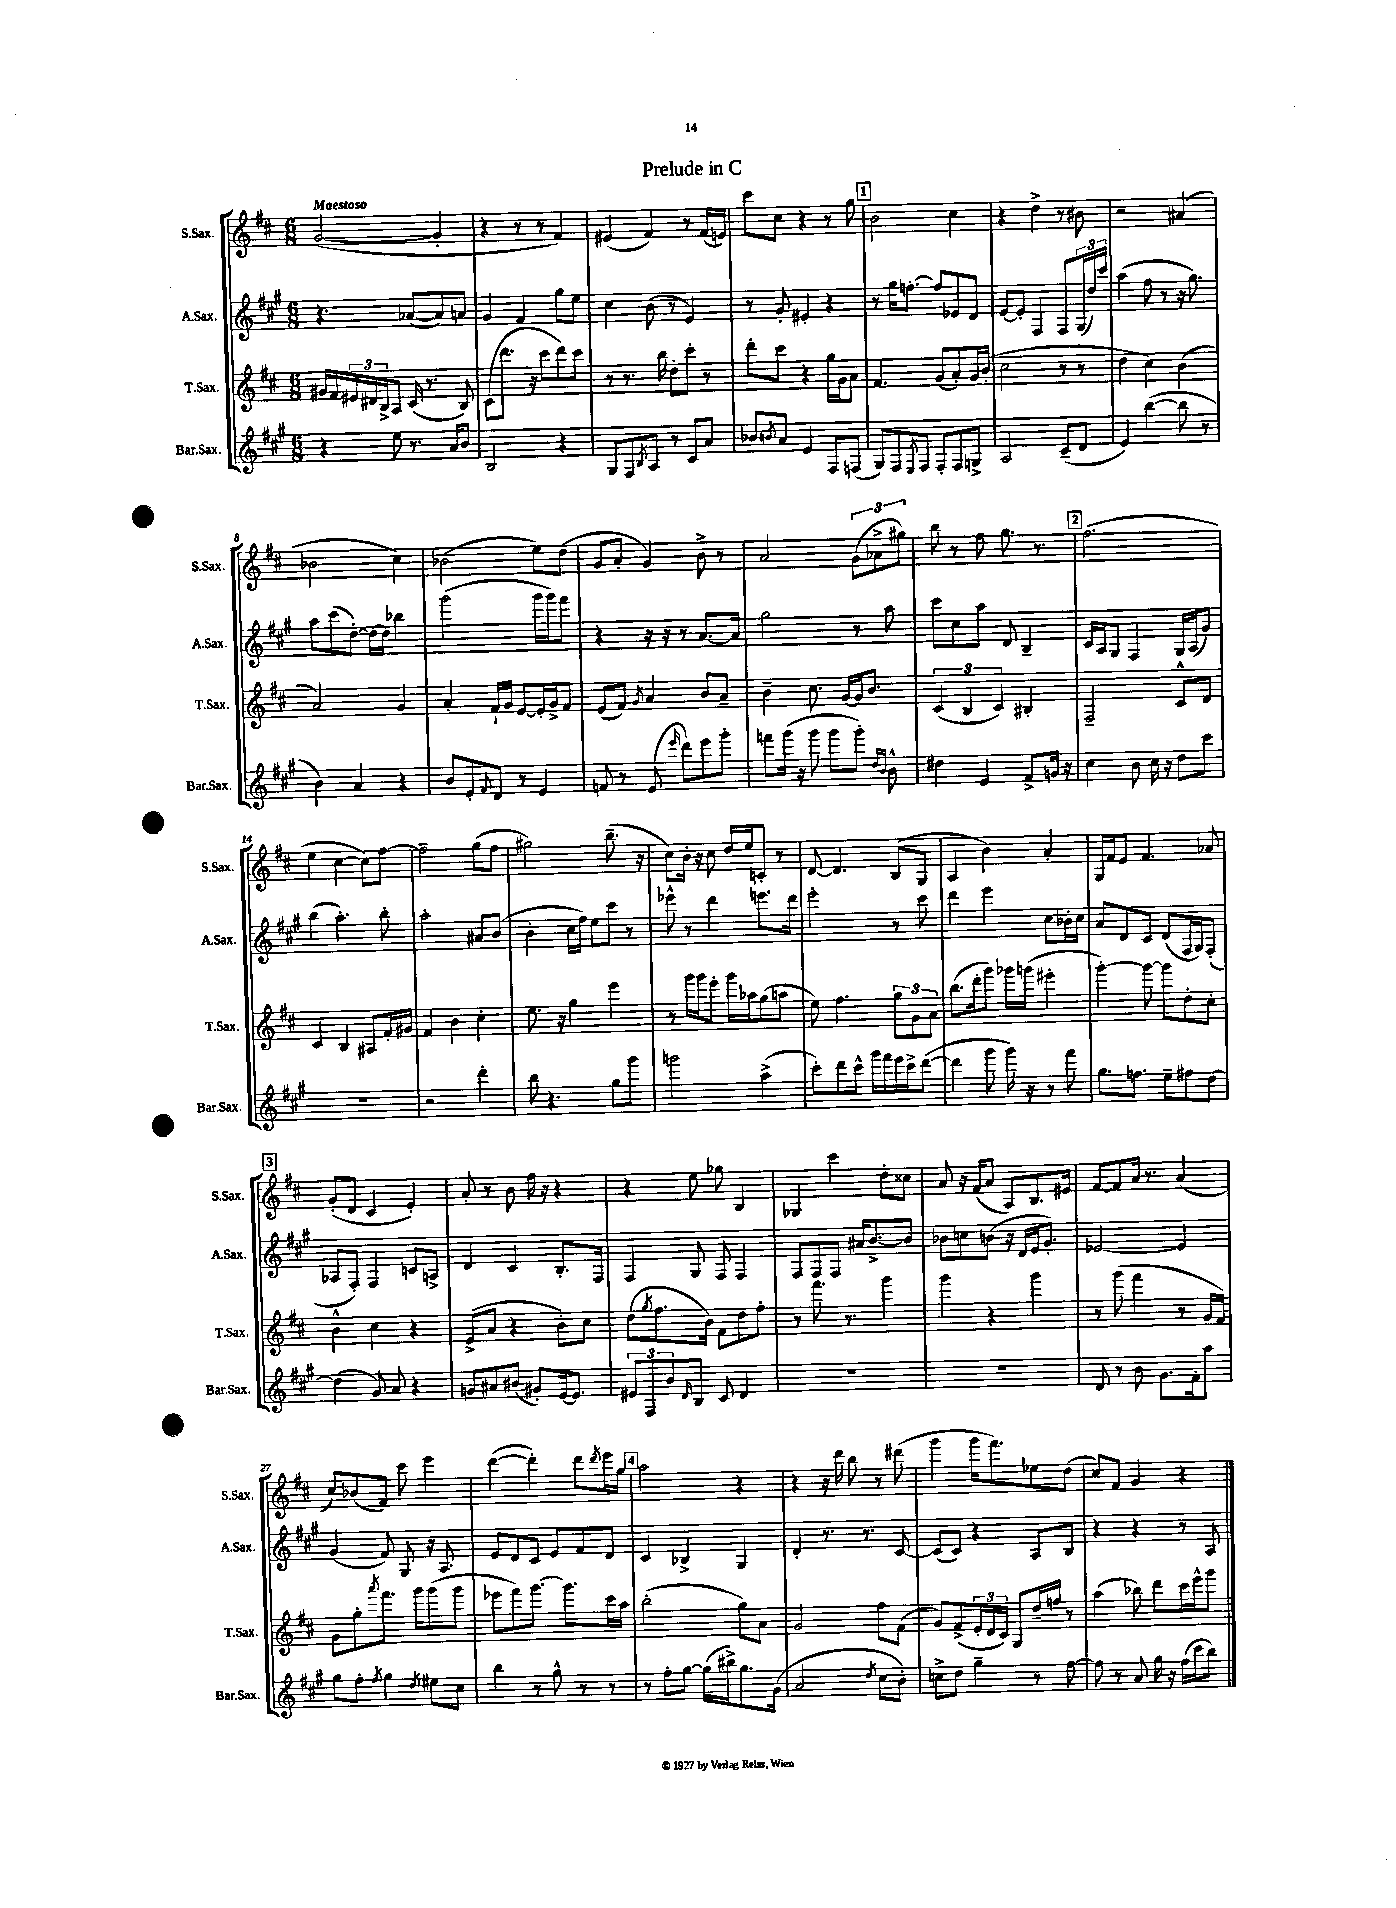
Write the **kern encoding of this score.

**kern	**kern	**kern	**kern
*staff4	*staff3	*staff2	*staff1
*clefG2	*clefG2	*clefG2	*clefG2
*k[f#c#g#]	*k[f#c#]	*k[f#c#g#]	*k[f#c#]
*M6/8	*M6/8	*M6/8	*M6/8
4r	16g#	4.r	([2g
.	16f#	.	.
.	24e#	.	.
.	24d#	.	.
.	24B^	.	.
8ee	8A	.	.
8.r	(16c#	([8a-	.
.	8.r	.	.
.	.	8a-])	4g']
16a	.	.	.
8b	8B)	8a	.
=	=	=	=
2B	(8c#	4g#	4r
.	8.ddd	.	.
.	.	4f#	8r
.	16r	.	.
.	8ccc#	.	8r
4r	8ddd)	8gg#	4f#)
.	8ccc#	8ee	.
=	=	=	=
8G#	8r	4cc#	(4e#
8F#	8.r	.	.
8qB	.	.	.
8A	.	(8b	4f#)
.	16bb	.	.
8r	8dd'	8r	.
8c#	8ccc#'	4e)	8r
8a	8r	.	(16f#
.	.	.	16e)
=	=	=	=
8b-	8ddd'	8r	8ccc#
8qb	.	.	.
8a	8ccc#	8g#'	8cc#
4e	4r	4e#'	4r
8F#	16gg	4r	8r
.	16g	.	.
(8F	8a	.	8gg
=	=	=	=
8G#)	4.f#	8r	2b
8F#	.	16gg#	.
.	.	[8.ff'	.
8qE	.	.	.
8F#	.	.	.
8F#'	(8g	8ff]	.
8F#	8a')	8e-	4cc#
8G^	16g	8d	.
.	(16b'	.	.
=	=	=	=
2A	2cc#	[8e	4r
.	.	8e']	.
.	.	4F#	4dd^
(8c#~	8r	8F#	8r
8d	8r	(24G#	8b#
.	.	24dd)	.
.	.	24ccc#	.
=	=	=	=
4e)	4dd	(4aa	2r
([4bb	4cc#)	8ff#	.
.	.	8r	.
8bb]	(4b	16r	(4a#
.	.	8.gg#)	.
8r	.	.	.
=	=	=	=
4b)	2a)	8aa	2b-
.	.	(8ccc#	.
4a	.	[8dd')	.
.	.	16dd_	.
.	.	16dd]	.
4r	4g	4bb-	4cc#)
=	=	=	=
8b	4a'	(2ggg#	(2b-
8e'	.	.	.
8qqf#	.	.	.
8d	16f#`	.	.
.	16g	.	.
8r	[8e	.	.
4e	16e']	16ggg#	8ee)
.	16g^	16ggg#)	.
.	8f#	8fff#	(8dd
=	=	=	=
8f	(8e	4r	8g
8r	8f#)	.	8a'
.	8qg	.	.
(8e	4a	16r	4g)
.	.	16r	.
16qqeee	.	.	.
8ddd)	.	8r	.
8eee	8b	[8.a	8b^
8ggg#'	8a~	.	8r
.	.	16a]	.
=	=	=	=
8fff	4b~	2gg#	2a
(16ggg#	.	.	.
16r	.	.	.
8ggg#	8.cc#	.	.
8ggg#	.	.	.
.	[16g	.	.
8ggg#')	16g]	8r	(12g
.	8.b	.	.
.	.	.	12a-^
16qqdd	.	.	.
16qqb	.	.	.
8b^^	.	8aa	.
.	.	.	12gg#)
=	=	=	=
4dd#	(6c#	8ccc#	8bb
.	.	8cc#	8r
.	6B	.	.
4e	.	8aa	8ff#
.	6c#)	.	.
.	.	8d	8.gg
8f#^	4B#'	4B~	.
.	.	.	8.r
16g	.	.	.
16r	.	.	.
=	=	=	=
4cc#	2F#~	16c#	(2.ff#
.	.	16A	.
.	.	8G#	.
8b	.	4F#	.
16cc#	.	.	.
16r	.	.	.
8dd	8c#^^	16G#	.
.	.	(16A	.
8ccc#	8d	8g#)	.
=	=	=	=
2.r	4c#	(4bb	4ee
.	4B	4.aa')	[4cc#
.	8A#	.	8cc#])
.	16f#'	8bb'	[8ff#
.	16g#	.	.
=	=	=	=
2r	4f#	2aa'	2ff#~]
.	4b	.	.
4ddd'	4cc#'	8a#	(8gg
.	.	(8b	8ff#
=	=	=	=
8bb	8.ee	4b'	2gg#)
4.r	.	.	.
.	16r	.	.
.	4gg	16cc#	.
.	.	16ff#)	.
.	.	8ee	.
8gg#	4eee	8ccc#	(8.bb~
8ggg#	.	8r	.
.	.	.	16r
=	=	=	=
2ggg	8r	8eee-^^	8cc#)
.	16ggg	8r	16b'
.	16ggg	.	16r
.	8eee'	4ddd	8cc#
.	16ggg	.	16dd
.	16aa-	.	16ee
(4aa^	(8gg	8.eee	8c'
.	8aa	.	8r
.	.	16ddd	.
=	=	=	=
8ccc#')	8ee)	2eee'	[8d
8ddd	4.ff#	.	4.d]
8ccc#^^	.	.	.
16ggg#	.	.	.
16fff#	.	.	.
16eee	12gg	8r	(8B
16ccc#^	.	.	.
.	12g	.	.
([8ddd	.	8ccc#	8G
.	12a	.	.
=	=	=	=
4ddd]	(8.bb	4ddd	4A
.	16ddd'	.	.
8ggg#	8ggg)	4eee	4b)
16ggg#)	16ggg-	.	.
16r	(16ggg	.	.
8r	4eee#'	8cc#	4a'
8fff#	.	16b-'	.
.	.	16cc#	.
=	=	=	=
8.gg#	[4ggg')	8a	16G
.	.	.	16f#
.	.	8d	8e
8.ff	.	.	.
.	8ggg_	8c#	4.f#
8ee~	8ggg]	(8d	.
8ff#	8dd'	16F#	.
.	.	16G#)	.
[8dd	8cc#'	(8F#'	8a-
=	=	=	=
(4dd]	4b^^	8A-	(8g'
.	.	8F#')	8d
8g#)	4cc#	4F#	4c#
8a	.	.	.
4r	4r	8c	4e')
.	.	8A^	.
=	=	=	=
8g	(8e^	4d	8a'
8a#	8a	.	8r
(8b#	4r	4c#	8b
8g#')	.	.	16ff#
.	.	.	16r
[16e	8b')	8.B'	4r
8.e]	.	.	.
.	8cc#	.	.
.	.	16F#	.
=	=	=	=
12e#	(8dd	4F#	4r
12F#	.	.	.
.	8qgg	.	.
.	8.ff#	.	.
12b	.	.	.
16qqd	.	.	.
8B	.	8G#	8ee
.	16b)	.	.
8c#	8f#	8F#	8gg-
4d	8dd	4F#	4B
.	8ff#'	.	.
=	=	=	=
2.r	8r	8F#	4G-
.	8.fff#	8F#	.
.	.	8F#	4ccc#
.	8.r	.	.
.	.	16a#	.
.	.	[8.b^	.
.	4ggg	.	8dd'
.	.	8b]	8cc##
=	=	=	=
2.r	4ggg	8b-	8a
.	.	8cc	16r
.	.	.	(16f#
.	4r	(8b	8a
.	.	16r	8A)
.	.	16d	.
.	4ggg	16e	8.B
.	.	8.g#')	.
.	.	.	16e#
=	=	=	=
8d	8r	[2e-	[8f#
8r	(8ggg	.	8f#]
8b	4fff#	.	16a
.	.	.	8.r
8.g#	.	.	.
.	8r	4e-]	(4a
16f#'	.	.	.
8aa	16g	.	.
.	16f#)	.	.
=	=	=	=
8gg#	8g	(4g#	8cc#)
8ff#'	8gg'	.	(8b-
8qff#	8qaaa	.	.
4gg#	8.fff#	8f#)	8f#)
.	.	8G#	8ccc#
.	16ggg	.	.
8qdd	.	.	.
8ee#	(8ggg	16r	4eee
.	.	8.A	.
8cc#	8ggg	.	.
=	=	=	=
4bb	8eee-	8e	([4ddd
.	8fff#)	8d	.
8r	[8.ggg	8c#	4ddd'])
8gg#^^	.	8e	.
.	8.ggg]	.	.
8r	.	8f#	8ddd
.	.	.	8qddd
8r	16ccc#	8d	16eee
.	16aa	.	16gg
=	=	=	=
8r	(2bb'	4c#	2aa
8ff#'	.	.	.
[8gg#	.	4B-^	.
(16gg#]	.	.	.
16bb#^)	.	.	.
8.gg#	8gg)	4G#	4r
.	8a	.	.
(16g#	.	.	.
=	=	=	=
2a	2g	4d'	4r
.	.	8.r	16r
.	.	.	16ddd
.	.	.	8bb
.	.	8.r	.
8qdd	.	.	.
8cc#	8ff#	.	8r
8b')	(8f#	[8c#	(8ddd#
=	=	=	=
8cc^	8g)	(8c#]	4ggg
8dd	(8f#^	8c#)	.
4gg#~	24e'	4r	16ggg
.	24d	.	.
.	.	.	8.fff#)
.	24c#)	.	.
.	8G	.	.
8r	16dd~	8A	8ee-
.	16ff	.	.
[8ff#	8r	8B	(8dd
=	=	=	=
8ff#]	(4aa	4r	8cc#)
8r	.	.	8f#
8a	8bb-)	4r	4g
16gg#	8ddd	.	.
16r	.	.	.
(16ff#	16ccc#	8r	4r
16ccc#	16eee^^	.	.
8bb)	8ggg	8A	.
==	==	==	==
*-	*-	*-	*-
